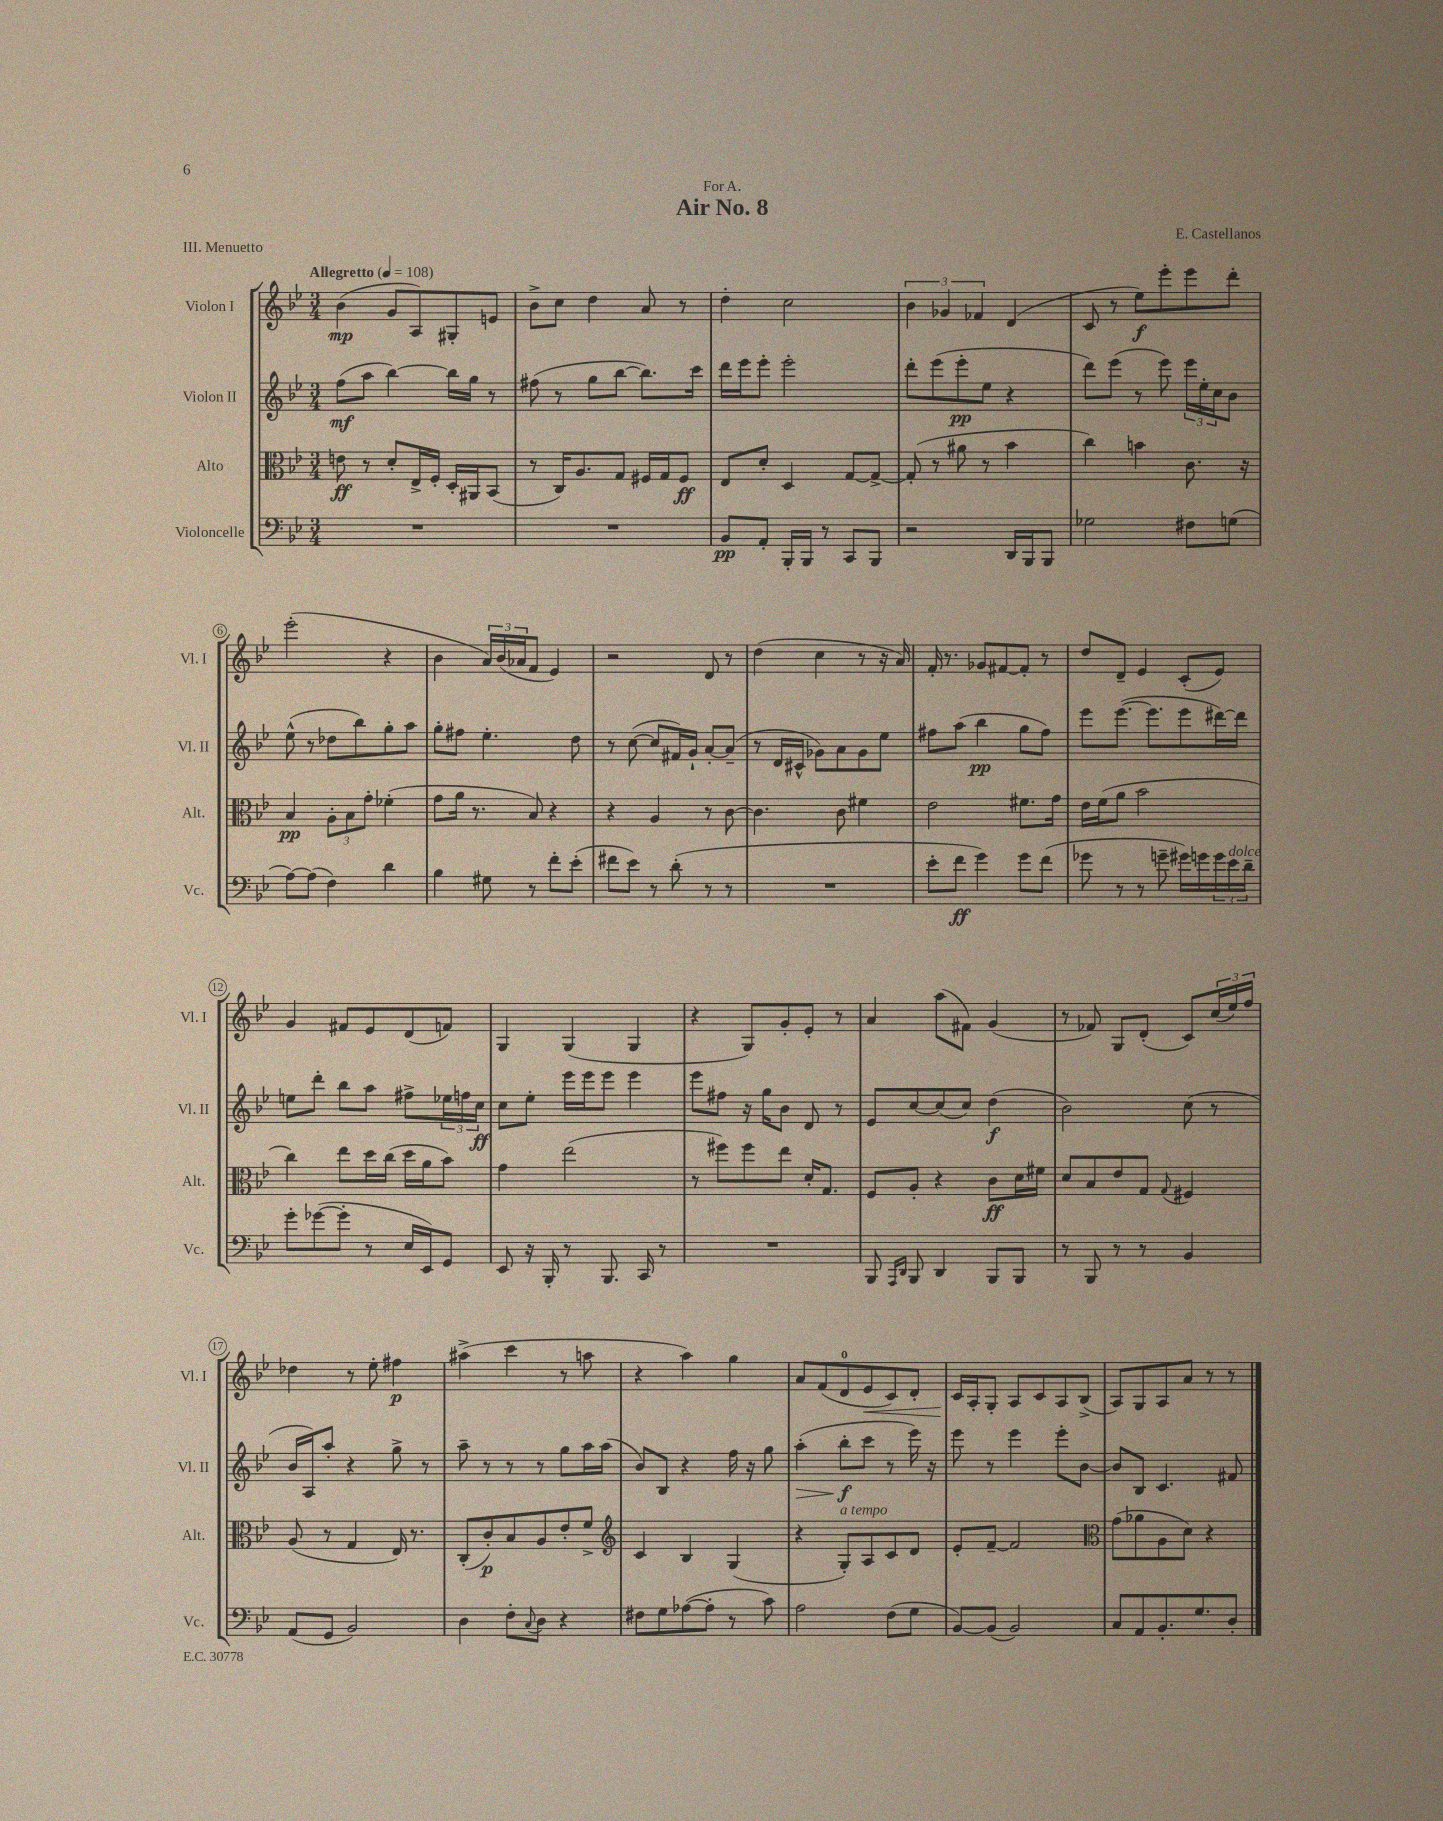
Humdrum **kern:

**kern	**kern	**kern	**kern
*staff4	*staff3	*staff2	*staff1
*clefF4	*clefC3	*clefG2	*clefG2
*k[b-e-]	*k[b-e-]	*k[b-e-]	*k[b-e-]
*M3/4	*M3/4	*M3/4	*M3/4
*MM108	*MM108	*MM108	*MM108
2.r	8e\	(8ff\L	(4b-\
.	8r	8aa\J	.
.	8d'/L	[4bb-\)	8g/L
.	16E-^/L	.	8A/)
.	16F'/JJ	.	.
.	16D'/LL	16bb-\]LL	8G#'/
.	16AA#/J	16gg\JJ	.
.	(8BB-/J	8r	8e/J
=	=	=	=
2.r	8r	(8ff#\	8b-^\L
.	16C/LK)	8r	8cc\J
.	8.A/	.	.
.	.	8gg\L	4dd\
.	8G/J	[8bb-\J	.
.	16F#/LL	8.bb-\]L)	8a/
.	16G/J	.	.
.	8F#/J	.	8r
.	.	16ccc\Jk	.
=	=	=	=
8BB-/L	8E-/L	16ddd\LL	4dd'\
.	.	16eee-\J	.
8AA'/J	8d'/J	8eee-'\J	.
16BBB-'/LL	4D/	2eee-'\	2cc\
16BBB-/JJ	.	.	.
8r	.	.	.
8CC/L	[8G/L	.	.
8BBB-/J	8G^/_J	.	.
=	=	=	=
2r	(8G'/]	8ddd'\L	6b-\
.	8r	(8eee-\	.
.	.	.	6g-/
.	8a#\	8eee-'\	.
.	.	.	6f-/
.	8r	8ee-\J	.
16DD/LL	4b-\	4r	(4d/
16BBB-/J	.	.	.
8BBB-/J	.	.	.
=	=	=	=
2G-\	4cc\)	8ddd\L)	8c/
.	.	(8eee-\J	8r
.	4b\	8r	8ee-\L)
.	.	8eee-\)	8eee-'\
8F#\L	8.c\	24eee-\LL	8eee-\
.	.	24ee-'\	.
.	.	24cc\J	.
(8G\J	.	8b-\J	8ddd'\J
.	16r	.	.
=	=	=	=
[8A\L)	4B-/	(8ee-^^\	(2eee-'\
(8A\]J	.	8r	.
4F\)	12A'\L	8dd-\L	.
.	12B-\	.	.
.	.	8bb-\)	.
.	12g'\J	.	.
4d\	(4f-'\	8gg'\	4r
.	.	8aa\J	.
=	=	=	=
4B-\	8g\L	8gg'\L	4b-\
.	16a\Jk	8ff#\J	.
.	8.r	.	.
8G#\	.	4.ee-'\	24a/LL)
.	.	.	(24b-/
.	.	.	24a-/J
8r	8B-/)	.	8f/J
8f'\L	4r	.	4e-/)
(8e-'\J	.	8dd\	.
=	=	=	=
8f#\L	4r	8r	2r
8e-\J)	.	([8cc\	.
8r	4A/	8cc/]L	.
(8d'\	.	16f#/L)	.
.	.	16g`/JJ	.
8r	8r	[8a'/L	8d/
8r	[8c\	(8a~/]J	8r
=	=	=	=
2.r	4.c\]	8r	(4dd\
.	.	16d/LL	.
.	.	16c#^^/JJ	.
.	.	8g-\L)	4cc\
.	8c\	8a\	.
.	4f#\	8g-\	8r
.	.	8ee-\J	16r
.	.	.	16a/)
=	=	=	=
8e-'\L	2e-\	8ff#\L	16f'/
.	.	.	8.r
8f\J	.	(8aa\J	.
4g\)	.	4bb-\	8g-/L
.	.	.	[8f#/
8g\L	8.f#\L	8gg\L	8f#'/]J
(8f\J	.	8ff#\J)	8r
.	16g\Jk	.	.
=	=	=	=
8g-\	16e-\LL	8eee-\L	8dd/L
.	(16f\J	.	.
8r	8a\J	([8.eee-\J	8d~/J
8r	2b-\	.	4e-/
.	.	8.eee-\]L	.
8g~\	.	.	.
16g#\LL)	.	8eee-\	(8c'/L
16g\	.	.	.
24g\	.	[16ddd#\L)	8e-/J)
24e-\	.	.	.
.	.	16ddd#\]JJ	.
24d~\JJ	.	.	.
=	=	=	=
8g'\L	4cc\)	8ee\L	4g/
([8g-\	.	8ddd'\J	.
8g-'\]J	8ee-\L	8bb-\L	8f#/L
8r	16dd\L	8aa\J	8e-/
.	(16cc\JJ	.	.
16E-/LL	16dd\LL	8ff#^\L	(8d/
16EE-/J)	16a\J	.	.
8GG/J	8b-\J)	24ee-\L	8f/J)
.	.	24ff\	.
.	.	24cc\JJ	.
=	=	=	=
8EE-/	4g\	8cc\L	4G/
16r	.	8ee-'\J	.
16BBB-'/	.	.	.
8r	(2ee-\	16eee-\LL	(4G/
.	.	16eee-\J	.
8.BBB-/	.	8eee-\J	.
.	.	4eee-\	4G/
16CC/	.	.	.
8r	.	.	.
=	=	=	=
2.r	8r	8eee-\L	4r
.	8ff#\L)	8ff#\J	.
.	8ff#\	16r	8G/L)
.	.	16gg\LK	.
.	8ee-\J	8b-\J	8g'/
.	16d'/LK	8d/	8e-'/J
.	8.G/J	.	.
.	.	8r	8r
=	=	=	=
8BBB-/	8F/L	8e-/L	4a/
16qqAAA/LL	.	.	.
16qqDD/JJ	.	.	.
8BBB-/	8A'/J	[8cc/	.
4DD/	4r	(8cc/]	(8aa\L
.	.	8cc/J)	8f#\J)
8BBB-/L	8c\L	(4dd\	(4g/
8BBB-/J	16d\L	.	.
.	16f#\JJ	.	.
=	=	=	=
8r	8d/L	2b-\)	8r
8BBB-/	8B-/	.	8f-/)
8r	8e-/	.	8G/L
8r	8G/J	.	(8d'/J
.	8qqG/	.	.
4BB-/	4F#/	(8cc\	8c/L)
.	.	8r	(24cc/L
.	.	.	24ee-/)
.	.	.	24ff/JJ
=	=	=	=
(8AA/L	(8A/	16b-/LL	4dd-\
.	.	16A/J)	.
8GG/J	8r	8aa'/J	.
2BB-/)	4G/	4r	8r
.	.	.	8ee-'\
.	16E-/)	8gg^\	4ff#\
.	8.r	.	.
.	.	8r	.
=	=	=	=
4D\	(8C'/L	8aa~\	(4aa#^\
.	8c'/)	8r	.
8F'\L	8B-/	8r	4ccc\
8qqC/	.	.	.
8D\J	8A/	8r	.
4r	8e-'/	8gg\L	8r
.	8f^/J	16aa\L	8aa\
.	.	(16aa\JJ	.
=	=	=	=
*	*clefG2	*	*
8F#\L	4c/	8b-/L)	4r
8G\	.	8B-/J	.
([8A-\	4B-/	4r	4aa\)
8A-'\]J	.	.	.
8r	(4G/	16ff\	4gg\
.	.	16r	.
8c\)	.	8gg\	.
=	=	=	=
2A\	4r	(4aa'\	8a/L
.	.	.	(8f/
.	8G'/L)	8bb-'\L	8d/
.	8A/	8ccc\J	8e-/
(8F\L	8c/	8r	8c/)
8G\J	8d/J	16eee-\)	8d'/J
.	.	16r	.
=	=	=	=
[8BB-/L)	8e-'/L	8eee-\	16c/LL
.	.	.	16A'/J
(8BB-/]J	[8f~/J	8r	8G'/J
2BB-/)	2f/]	4eee-\	8A/L
.	.	.	8c/
.	.	8eee-'\L	8A/
.	.	[8b-\J	(8B-^/J
=	=	=	=
*	*clefC3	*	*
8C/L	(8g\L	8b-/]L	8A/L)
8AA/	8a-\	8B-/J	8G/
8.BB-'/	8A\	4.c/	8A/
.	8d\J)	.	8a/J
8.G/	.	.	.
.	4r	.	8r
8D'/J	.	8f#/	8r
==	==	==	==
*-	*-	*-	*-
